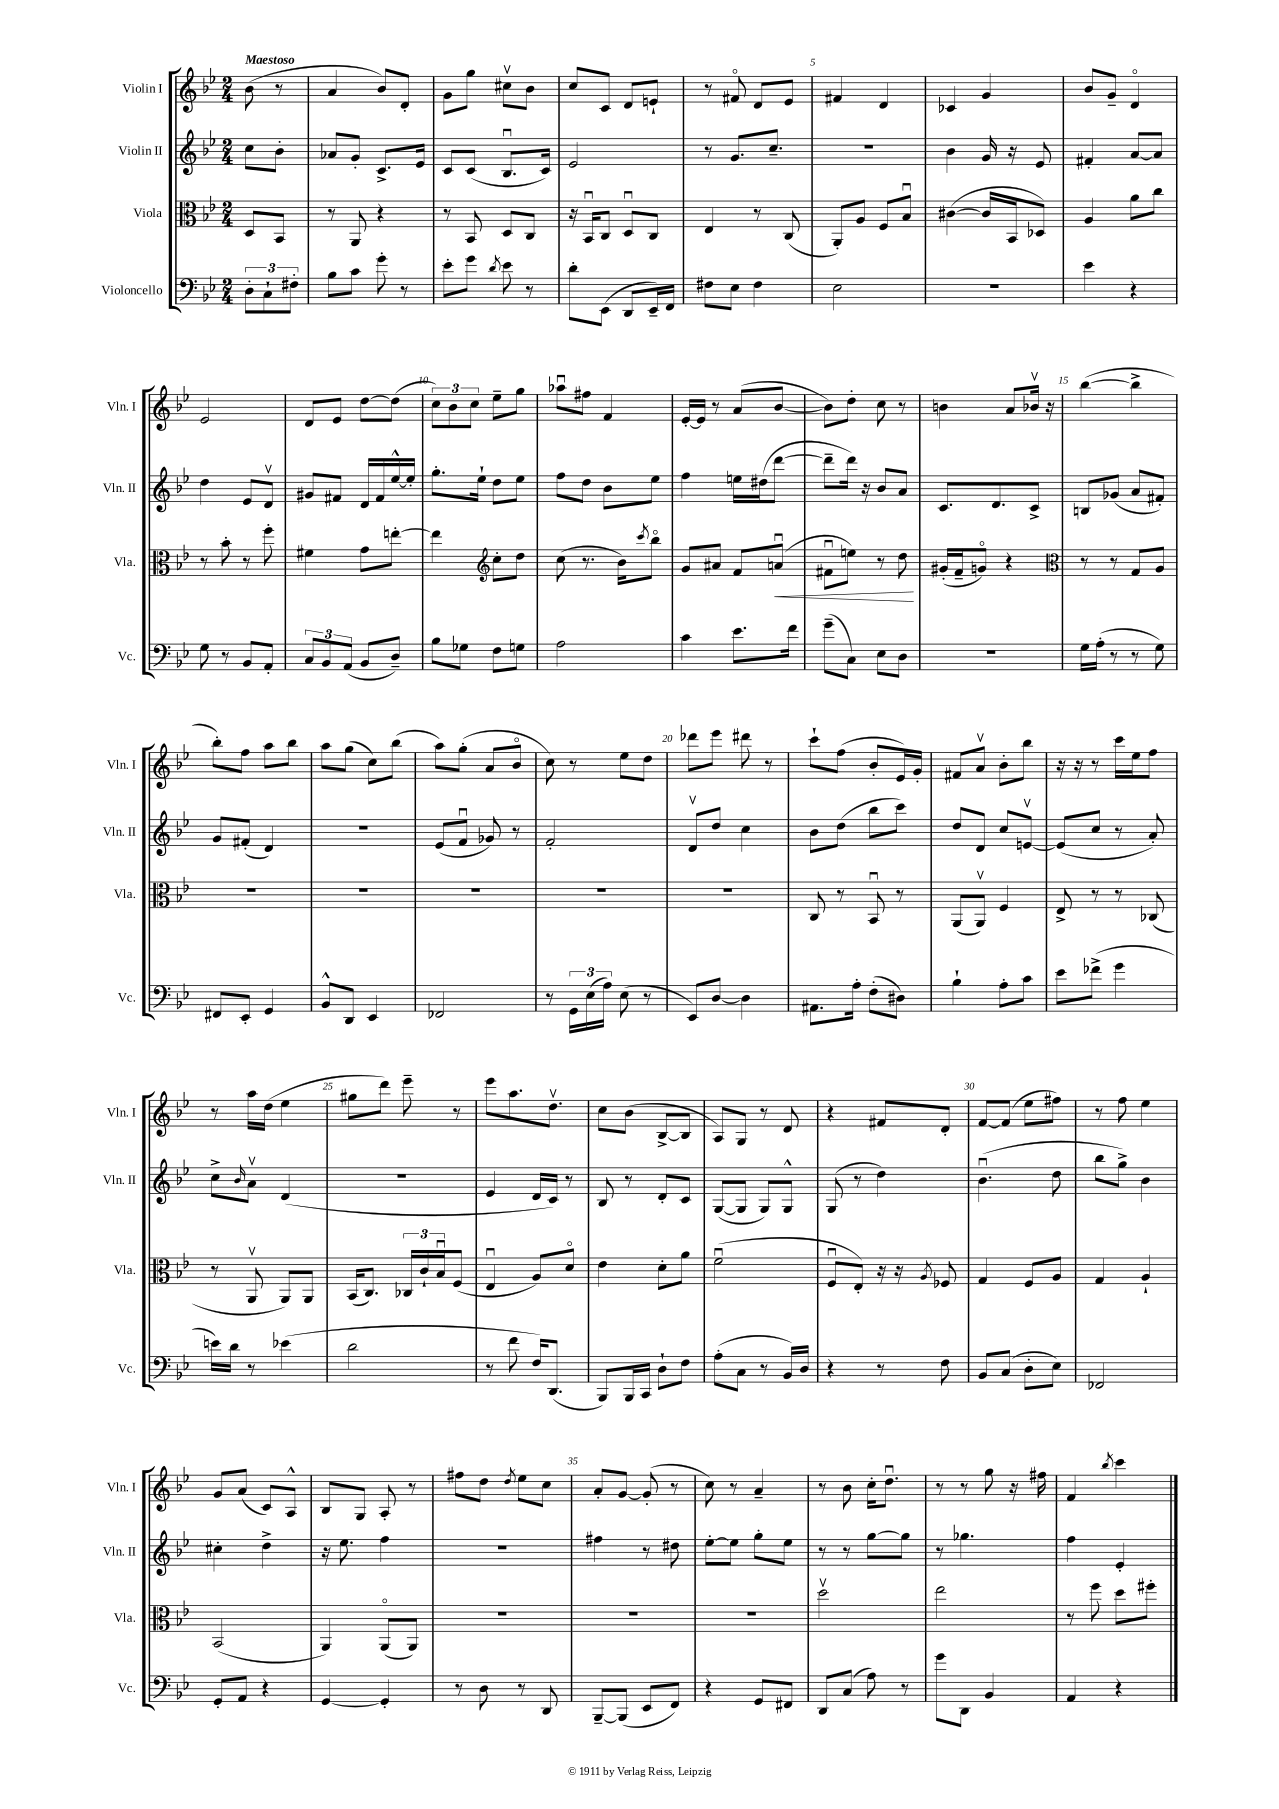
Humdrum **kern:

**kern	**kern	**dynam	**kern	**kern
*part4	*part3	*part3	*part2	*part1
*staff4	*staff3	*staff3	*staff2	*staff1
*I"Violoncello	*I"Viola	*	*I"Violin II	*I"Violin I
*I'Vc.	*I'Vla.	*	*I'Vln. II	*I'Vln. I
*clefF4	*clefC3	*	*clefG2	*clefG2
*k[b-e-]	*k[b-e-]	*	*k[b-e-]	*k[b-e-]
*M2/4	*M2/4	*	*M2/4	*M2/4
=	=	=	=	=
!	!	!	!	!LO:TX:a:B:t=Maestoso
12D'\L	8D/L	.	8cc\L	(8b-\
12C`\	.	.	.	.
.	8BB-/J	.	8b-'\J	8r
12F#X'\J	.	.	.	.
=1	=1	=1	=1	=1
8B-\L	8r	.	8a-X/L	4a/
8c\J	8AA/	.	8g'/J	.
8g'\	4r	.	8.c^/L	8b-/L)
8r	.	.	.	8d'/J
.	.	.	16e-/Jk	.
=2	=2	=2	=2	=2
8e-'\L	8r	.	8c/L	8g\L
8g\J	8BB-/	.	(8c/J	8gg\J
8qd/	.	.	.	.
8e-\	8D/L	.	8.B-u/L	8cc#Xv\L
8r	8C/J	.	.	8b-\J
.	.	.	16c/Jk)	.
=3	=3	=3	=3	=3
8d'\L	16r	.	2e-/	8cc/L
.	16BB-u/KL	.	.	.
(8EE-\J	8C/J	.	.	8c/J
8DD/L	8Du/L	.	.	8d/L
16EE-~/L)	8C/J	.	.	8en`/J
16FF/JJ	.	.	.	.
=4	=4	=4	=4	=4
8F#X\L	4E-/	.	8r	8r
8E-\J	.	.	8.g/L	8f#X/
4F#\	8r	.	.	8d/L
.	.	.	8.cc~/J	.
.	(8C/	.	.	8e-/J
=5	=5	=5	=5	=5
2E-\	8AA'/L)	.	2r	4f#X/
.	8A/J	.	.	.
.	8F/L	.	.	4d/
.	8B-u/J	.	.	.
=6	=6	=6	=6	=6
2r	([4c#X\	.	4b-\	4c-X/
.	16c#/LL]	.	16g/	4g/
.	16BB-/J	.	16r	.
.	8D-X/J)	.	8e-/	.
=7	=7	=7	=7	=7
4e-\	4A/	.	4f#X'/	8b-/L
.	.	.	.	8g~/J
4r	8a\L	.	[8a/L	4d/
.	8cc\J	.	8a/J]	.
!!LO:LB:g=z
=8	=8	=8	=8	=8
8G\	8r	.	4dd\	2e-/
8r	8b-'\	.	.	.
8BB-/L	8r	.	8e-/L	.
8AA'/J	8ff'\	.	8dv/J	.
=9	=9	=9	=9	=9
12C/L	4f#X\	.	8g#X/L	8d/L
12BB-/	.	.	.	.
.	.	.	8f#X/J	8e-/J
(12AA/J	.	.	.	.
8BB-/L	8g\L	.	16d/LL	[8dd\L
.	.	.	16f#/	.
8D~/J)	[8een'\J	.	[16ee-^^/	(8dd\J]
.	.	.	16ee-'/JJ]	.
=10	=10	=10	=10	=10
8B-\L	4ee\]	.	8.gg'\L	12cc\L)
.	.	.	.	12b-\
8G-X\J	.	.	.	.
.	.	.	.	12cc\J
.	.	.	16ee-`\Jk	.
*	*clefG2	*	*	*
8F\L	8cc'\L	.	8dd\L	8ee-~\L
8Gn\J	8dd\J	.	8ee-\J	8gg\J
=11	=11	=11	=11	=11
2A\	(8cc\	.	8ff\L	8aa-Xu\L
.	8.r	.	8dd\J	8ff#X\J
.	.	.	8b-\L	4f/
.	16b-\KL)	.	.	.
.	8qccc/	.	.	.
.	8bb-\J	.	8ee-\J	.
=12	=12	=12	=12	=12
4c\	8g/L	.	4ff\	[16e-'/LL
.	.	.	.	16e-/JJ]
.	8a#X/J	.	.	8r
8.e-\L	8f/L	.	16een\LL	(8a/L
.	.	.	(16dd#X\J	.
!	!	!LO:HP:b	!	!
.	(8anu/J	<	[8ddd\J	[8b-/J
16f\Jk	.	.	.	.
=13	=13	=13	=13	=13
(8g~\L	8f#Xu\L	.	8ddd~\L]	8b-\L])
8C\J)	8een\J)	.	16ddd\Jk)	8dd'\J
.	.	.	16r	.
8E-\L	8r	.	8b-/L	8cc\
8D\J	8dd\	.	8a/J	8r
.	.	[	.	.
=14	=14	=14	=14	=14
2r	(16g#X'/LL	.	8.c/L	4bn\
.	16f~/J	.	.	.
.	8gn/J)	.	.	.
.	.	.	8.d/	.
.	4r	.	.	8a/L
.	.	.	8c^/J	16b-Xv/Jk
.	.	.	.	16r
=15	=15	=15	=15	=15
*	*clefC3	*	*	*
16G\LL	8r	.	8Bn/L	([4bb-\
(16A'\JJ	.	.	.	.
8r	8r	.	(8g-X/J	.
8r	8G/L	.	8a/L	4bb-^\]
8G\)	8A/J	.	8f#X'/J)	.
!!LO:LB:g=z
=16	=16	=16	=16	=16
8FF#X/L	2r	.	8g/L	8bb-'\L)
8EE-'/J	.	.	(8f#X'/J	8ff\J
4GG/	.	.	4d/)	8aa\L
.	.	.	.	8bb-\J
=17	=17	=17	=17	=17
8BB-^^/L	2r	.	2r	8aa\L
8DD/J	.	.	.	(8gg\J
4EE-/	.	.	.	8cc\L)
.	.	.	.	(8bb-\J
=18	=18	=18	=18	=18
2FF-X/	2r	.	(8e-/L	8aa\L)
.	.	.	8fu/J	(8gg'\J
.	.	.	8g-X/)	8a/L
.	.	.	8r	8b-/J
=19	=19	=19	=19	=19
8r	2r	.	2f'/	8cc\)
24GG\LL	.	.	.	8r
(24E-\	.	.	.	.
24A\JJ)	.	.	.	.
(8E-\	.	.	.	8ee-\L
8r	.	.	.	8dd\J
=20	=20	=20	=20	=20
8EE-/L)	2r	.	8dv/L	8ddd-X\L
[8D/J	.	.	8dd/J	8eee-\J
4D\]	.	.	4cc\	8ddd#X\
.	.	.	.	8r
=21	=21	=21	=21	=21
8.AA#X\L	8C/	.	8b-\L	8ccc`\L
.	8r	.	(8dd\J	(8ff\J
16A'\Jk	.	.	.	.
(8F'\L	8BB-u/	.	8bb-\L	8b-'/L
8D#X\J)	8r	.	8ccc\J)	16e-/L)
.	.	.	.	16g'/JJ
=22	=22	=22	=22	=22
4B-`\	(8AA/L	.	8dd/L	8f#X/L
.	8AAv/J)	.	8d/J	8av/J
8A'\L	4F/	.	8cc/L	8b-'\L
8c\J	.	.	[8env/J	8bb-\J
=23	=23	=23	=23	=23
8e-\L	8E-^/	.	(8e/L]	16r
.	.	.	.	16r
(8f-X^\J	8r	.	8cc/J	8r
4g\	8r	.	8r	16ccc\LL
.	.	.	.	16ee-\J
.	(8C-X/	.	8a'/)	8ff\J
!!LO:LB:g=z
=24	=24	=24	=24	=24
16en\LL)	8r	.	8cc^\L	8r
16d\JJ	.	.	.	.
.	.	.	16qqb-/	.
8r	8AAv/	.	8av\J	16aa\LL
.	.	.	.	(16dd\JJ
(4e-X\	8AA/L)	.	(4d/	4ee-\
.	8AA/J	.	.	.
=25	=25	=25	=25	=25
2d\	(16BB-/KL	.	2r	8gg#X\L
.	8.C/J)	.	.	.
.	.	.	.	8ddd\J)
.	24C-X/LL	.	.	8eee-~\
.	24c`/	.	.	.
.	24B-u/J	.	.	.
.	(8F/J	.	.	8r
=26	=26	=26	=26	=26
8r	4E-u/	.	4e-/	8eee-\L
8f\	.	.	.	8.aa\
16F/KL)	8A/L)	.	16d/LL	.
(8.DD/J	.	.	16c/JJ)	8.ddv\J
.	8d/J	.	8r	.
=27	=27	=27	=27	=27
8BBB-/L)	4e-\	.	8B-/	8cc\L
16BBB-/L	.	.	8r	(8b-\J
16CC/JJ	.	.	.	.
8D`\L	8d'\L	.	8d'/L	[8B-^/L
8F\J	8a\J	.	8c/J	8B-/J]
=28	=28	=28	=28	=28
(8A'\L	(2fu\	.	([8G/L	8A/L)
8C\J	.	.	8G/J]	8G/J
8r	.	.	8G/L)	8r
16BB-/LL)	.	.	8G^^/J	8d/
16D/JJ	.	.	.	.
=29	=29	=29	=29	=29
4r	8Fu/L	.	(8G/	4r
.	8E-'/J)	.	8r	.
8r	16r	.	4dd\)	8f#X/L
.	16r	.	.	.
.	8qA/	.	.	.
8F\	8F-X/	.	.	8d'/J
=30	=30	=30	=30	=30
8BB-/L	4G/	.	(4.b-u\	[8f/L
(8C/J	.	.	.	(8f/J]
8D'\L	8F/L	.	.	8ee-\L
8E-\J)	8A/J	.	8dd\	8ff#X\J)
=31	=31	=31	=31	=31
2FF-X/	4G/	.	8bb-\L	8r
.	.	.	8gg^\J)	8ff\
.	4A`/	.	4b-\	4ee-\
!!LO:LB:g=z
=32	=32	=32	=32	=32
8GG'/L	(2BB-/	.	4cc#X'\	8g/L
8AA/J	.	.	.	(8a/J
4r	.	.	4dd^\	8c/L)
.	.	.	.	8A^^/J
=33	=33	=33	=33	=33
[4GG/	4AA/)	.	16r	8B-/L
.	.	.	8.ee-\	.
.	.	.	.	8G/J
4GG'/]	(8AA/L	.	4ff\	8A'/
.	8AA/J)	.	.	8r
=34	=34	=34	=34	=34
8r	2r	.	2r	8ff#X\L
8D\	.	.	.	8dd\J
.	.	.	.	8qdd/
8r	.	.	.	8ee-\L
8DD/	.	.	.	8cc\J
=35	=35	=35	=35	=35
[8BBB-~/L	2r	.	4ff#X\	8a'/L
(8BBB-/J]	.	.	.	[8g/J
8EE-/L	.	.	8r	(8g'/]
8FF/J)	.	.	8dd#X\	8r
=36	=36	=36	=36	=36
4r	2r	.	[8ee-'\L	8cc\)
.	.	.	8ee-\J]	8r
8GG/L	.	.	8gg'\L	4a~/
8FF#X/J	.	.	8ee-\J	.
=37	=37	=37	=37	=37
8DD/L	2ddv\	.	8r	8r
(8C/J	.	.	8r	8b-\
8A\)	.	.	[8gg\L	16cc'\KL
.	.	.	.	8.ddu\J
8r	.	.	8gg\J]	.
=38	=38	=38	=38	=38
8g\L	2ee-\	.	8r	8r
8DD\J	.	.	4.gg-X\	8r
4BB-/	.	.	.	8gg\
.	.	.	.	16r
.	.	.	.	16ff#X\
=39	=39	=39	=39	=39
4AA/	8r	.	4ff\	4f/
.	8ff\	.	.	.
.	.	.	.	8qbb-/
4r	8dd\L	.	4e-'/	4ccc\
.	8ff#X'\J	.	.	.
==	==	==	==	==
*-	*-	*-	*-	*-
